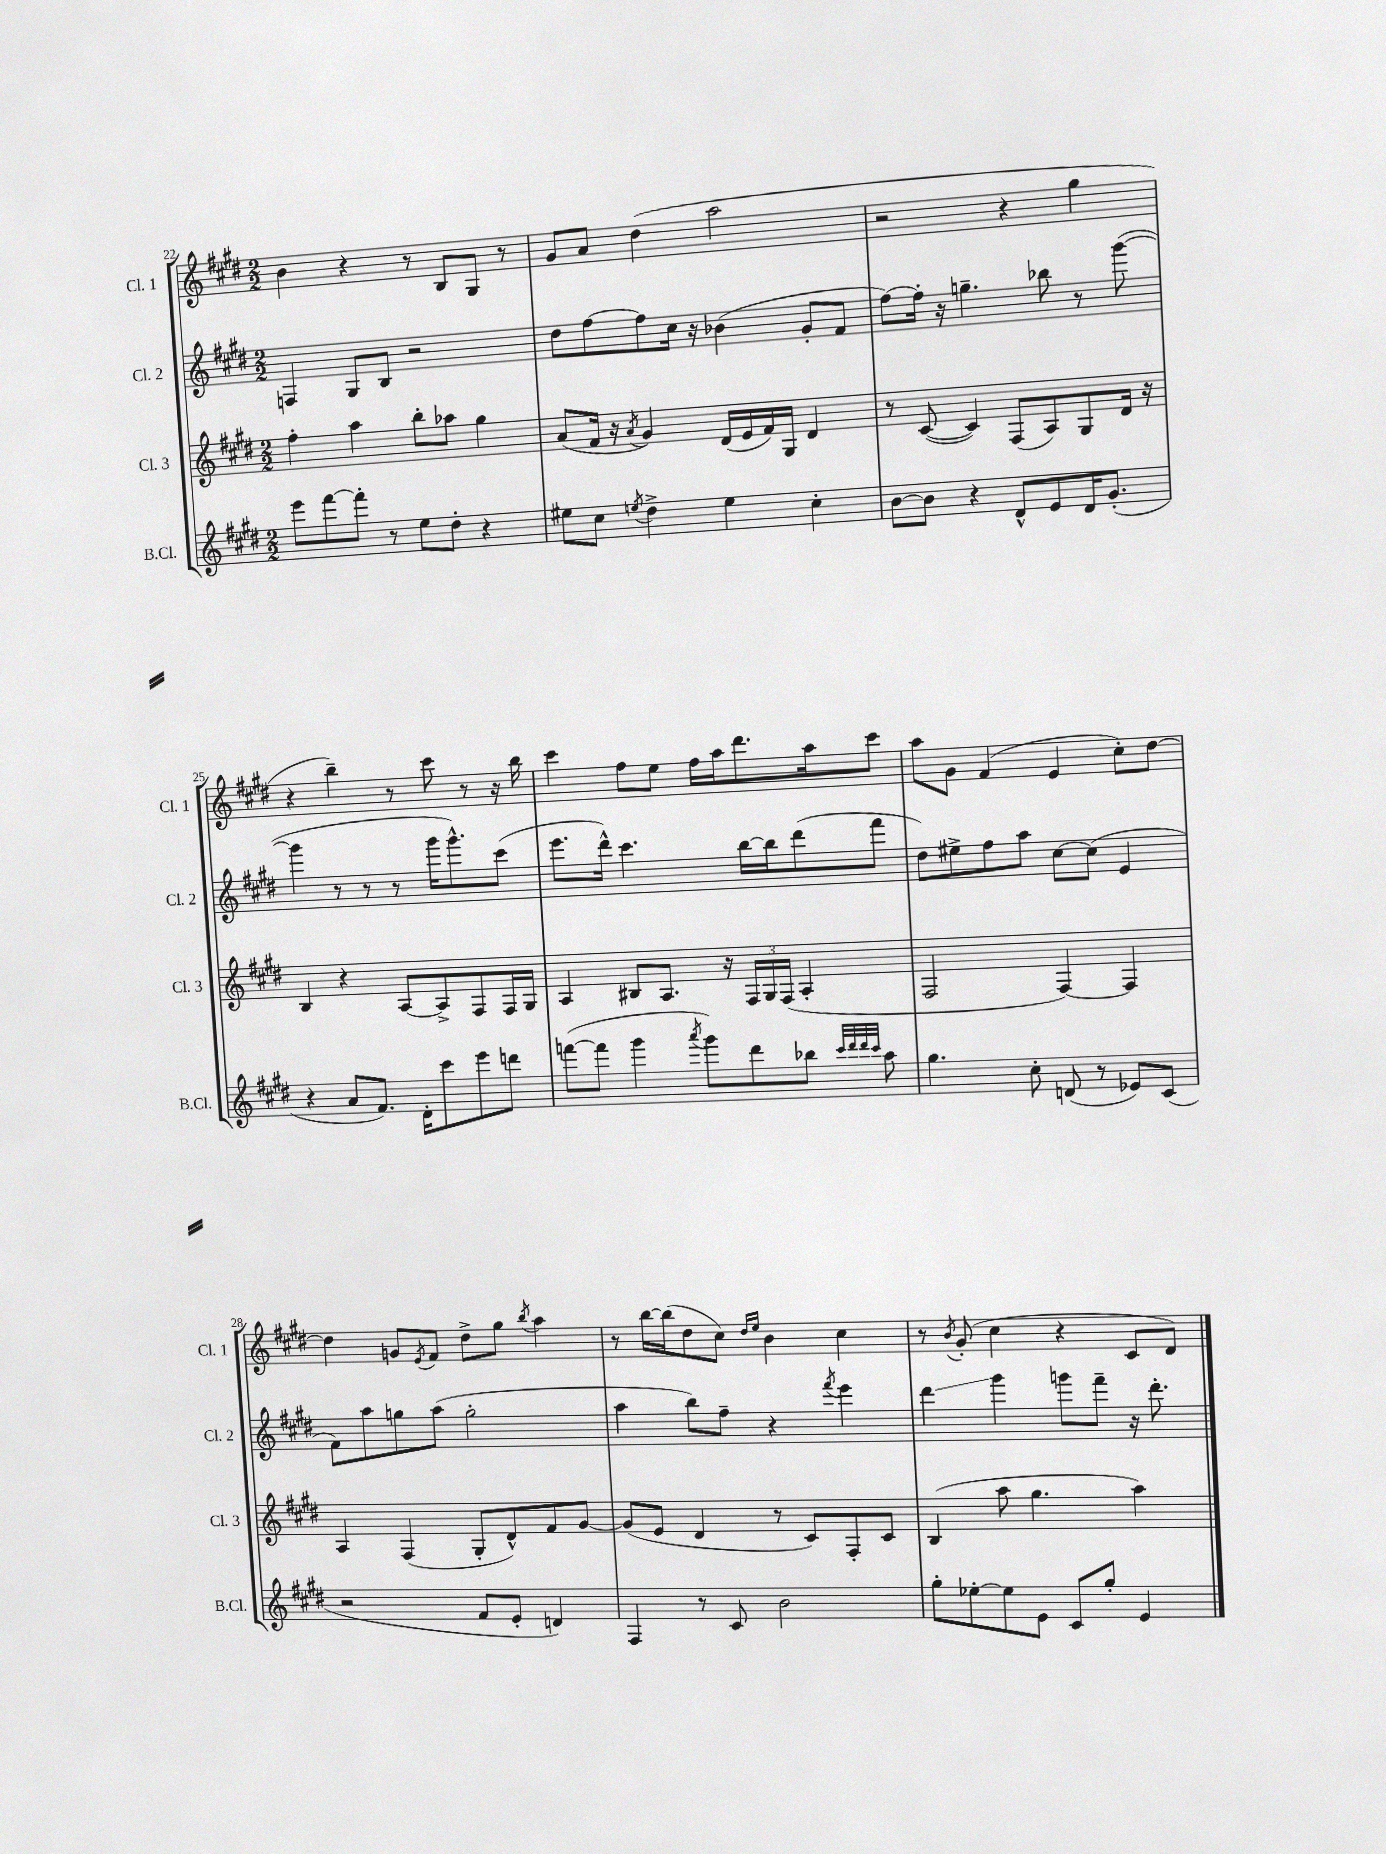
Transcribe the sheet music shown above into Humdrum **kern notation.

**kern	**kern	**kern	**kern
*staff4	*staff3	*staff2	*staff1
*clefG2	*clefG2	*clefG2	*clefG2
*k[f#c#g#d#]	*k[f#c#g#d#]	*k[f#c#g#d#]	*k[f#c#g#d#]
*M2/2	*M2/2	*M2/2	*M2/2
8eee	4ff#'	4F	4b
[8fff#	.	.	.
8fff#']	4aa	8G#	4r
8r	.	8B	.
8ee	8bb'	2r	8r
8dd#'	8aa-	.	8B
4r	4gg#	.	8G#
.	.	.	8r
=	=	=	=
8ee#	(8a	8dd#	8g#
8cc#	16f#	[8ff#	8a
.	16r	.	.
8qee	8qa	.	.
4dd#^	4g#)	8ff#]	(4dd#
.	.	16cc#	.
.	.	16r	.
4ee	(16d#	(4b-	2aa
.	16e	.	.
.	16f#)	.	.
.	16G#	.	.
4cc#'	4d#	8g#'	.
.	.	8f#	.
=	=	=	=
[8b	8r	[8ff#)	2r
8b]	([8c#	16ff#']	.
.	.	16r	.
4r	4c#])	4.gg~	.
8d#^^	(8F#	.	4r
8e	8A)	8bb-	.
16d#	8G#	8r	4gg#
(8.g#'	.	.	.
.	16d#	([8ggg#	.
.	16r	.	.
=	=	=	=
4r	4B	4ggg#]	4r
8a	4r	8r	4bb~)
8.f#)	.	8r	.
.	[8A	8r	8r
16d#'	.	.	.
8ccc#	8A^]	16ggg#	8ccc#
.	.	8.ggg#^^)	.
8eee	8F#	.	8r
8ddd	16F#	(8ccc#	16r
.	16G#	.	16bb
=	=	=	=
([8fff	4A	8.eee	4ccc#
8fff]	.	.	.
.	.	16ddd#^^)	.
4ggg#	8B#	4.ccc#	8ff#
.	8.A	.	8ee
8qaaa	.	.	.
8ggg#)	.	.	16ff#
.	16r	.	16aa
8ddd#	24F#	[16bb	8.ddd#
.	24G#	.	.
.	.	16bb]	.
.	(24F#	.	.
8bb-	4A'	(8ddd#	.
.	.	.	16aa
32qqccc#	.	.	.
32qqddd#	.	.	.
32qqddd#	.	.	.
32qqccc#	.	.	.
8aa	.	8fff#	8ccc#
=	=	=	=
4.gg#	2F#	8dd#)	8aa
.	.	8ee#^	8g#
.	.	8ff#	(4f#
8cc#'	.	8aa	.
(8d	[4F#)	[8cc#	4e
8r	.	(8cc#]	.
8e-)	4F#]	4e	8cc#')
(8c#	.	.	[8dd#
=	=	=	=
2r	4A	8f#)	4dd#]
.	.	8aa	.
.	(4F#	8gg	8g
.	.	.	8qe
.	.	(8aa	8f#
8f#	8G#'	2gg'	8dd#^
8e'	8d#^^)	.	8gg#
.	.	.	8qbb
4d)	8f#	.	4aa
.	[8g#	.	.
=	=	=	=
4F#	(8g#]	4aa	8r
.	8e	.	[16bb
.	.	.	(16bb]
8r	4d#	8bb)	8dd#
8c#	.	8ff#~	8cc#)
.	.	.	16qqdd#
.	.	.	16qqee
2b	8r	4r	4b
.	8c#)	.	.
.	.	8qfff#	.
.	8F#'	4eee	4cc#
.	8c#	.	.
=	=	=	=
8gg#'	(4B	4ddd#	8r
.	.	.	8qb
[8ee-'	.	.	(8g#'
8ee-]	8aa	4ggg#	4cc#
8e	4.gg#	.	.
8c#	.	8ggg	4r
8gg#'	.	8fff#~	.
4e	4aa)	16r	8c#
.	.	8.ddd#'	.
.	.	.	8d#)
==	==	==	==
*-	*-	*-	*-
